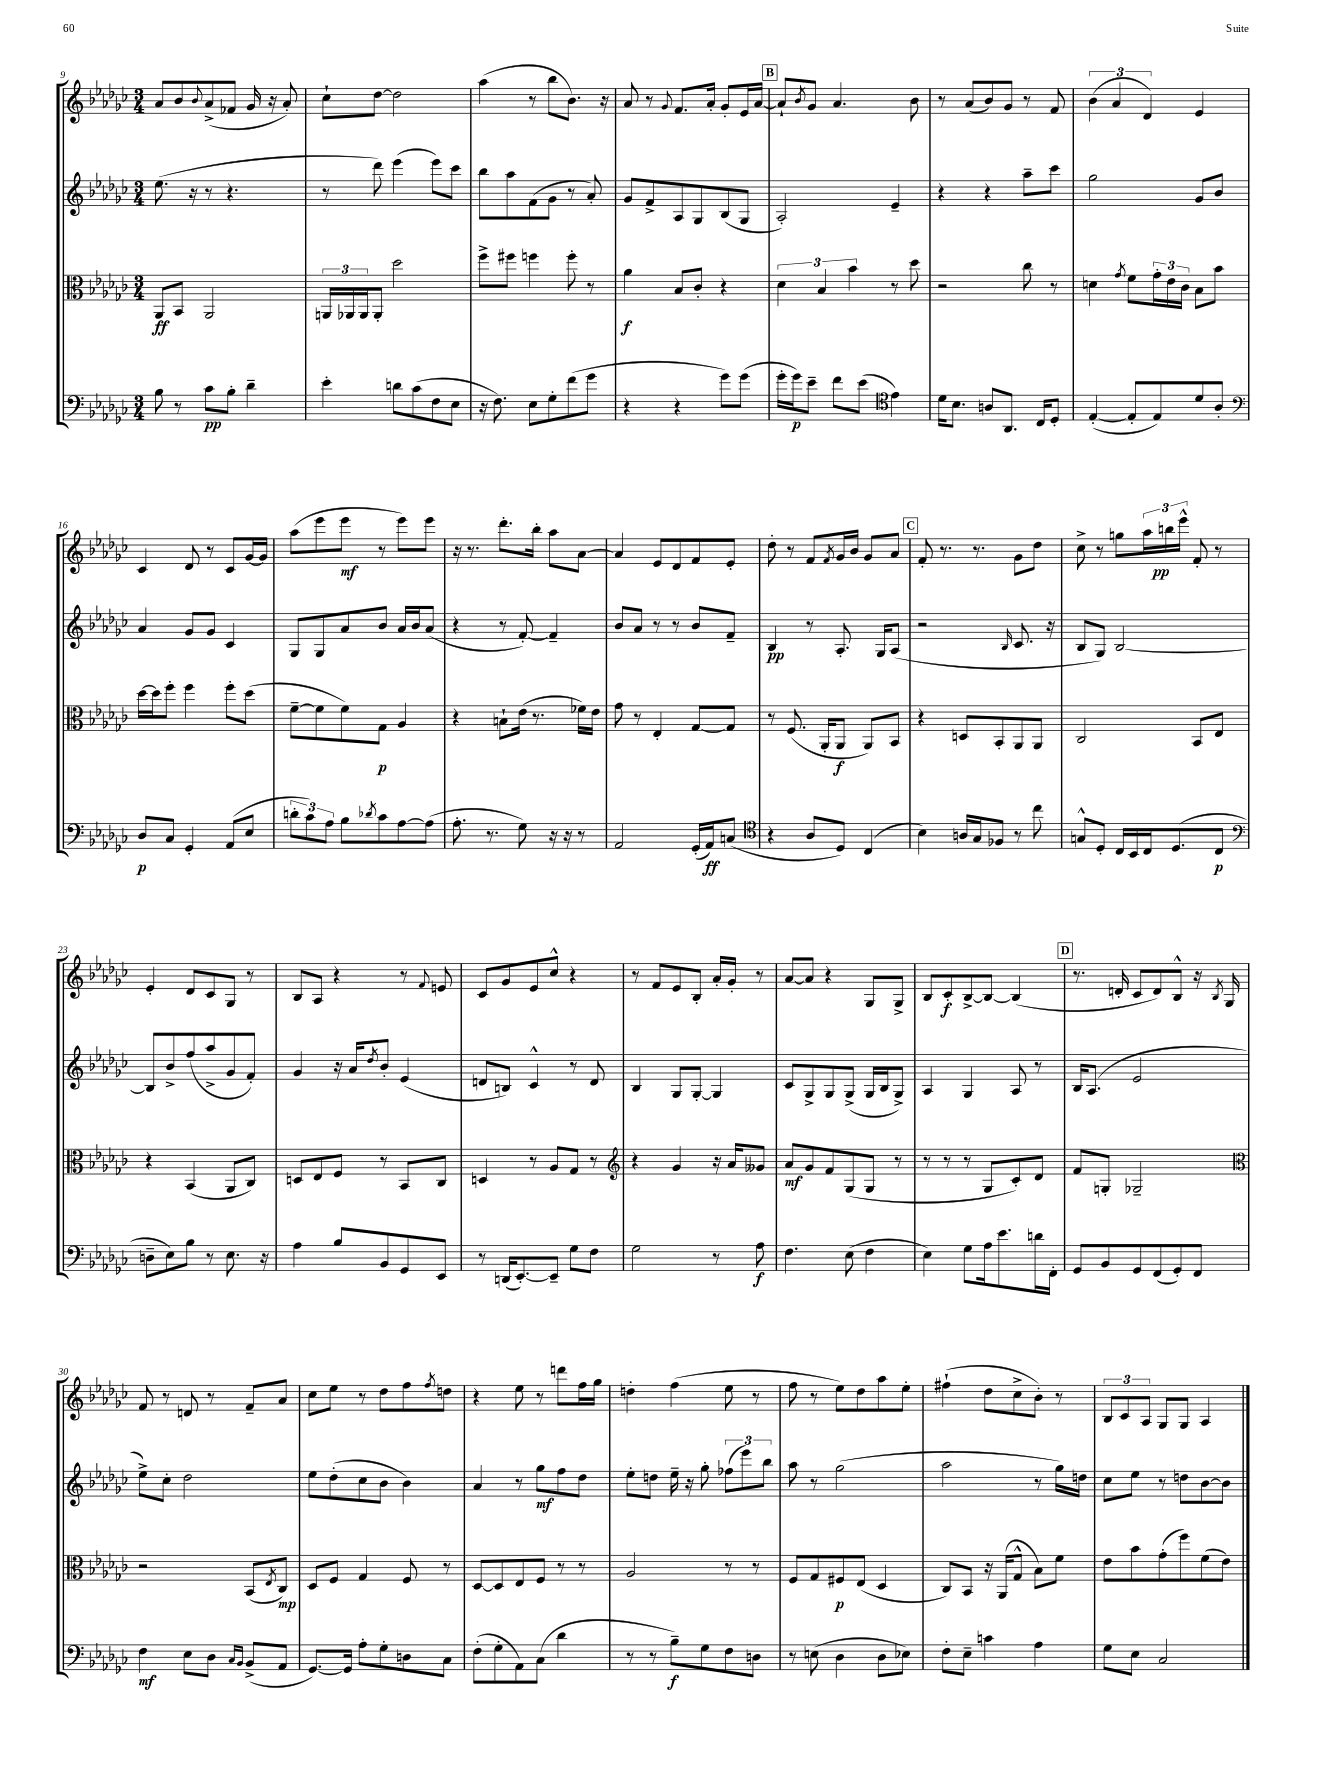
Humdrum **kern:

**kern	**kern	**kern	**kern
*staff4	*staff3	*staff2	*staff1
*clefF4	*clefC3	*clefG2	*clefG2
*k[b-e-a-d-g-c-]	*k[b-e-a-d-g-c-]	*k[b-e-a-d-g-c-]	*k[b-e-a-d-g-c-]
*M3/4	*M3/4	*M3/4	*M3/4
8B-	8AA-	(8.ee-	8a-
8r	8BB-	.	8b-
.	.	16r	.
.	.	.	8qqb-
8c-	2AA-	8r	(8a-^
8B-'	.	4.r	8f-
4d-~	.	.	16g-
.	.	.	16r
.	.	.	8a-')
=	=	=	=
4e-'	24AA	8r	8cc-`
.	24AA-	.	.
.	24AA-	.	.
.	8AA-'	8ddd-)	[8dd-
8d	2dd-	(4eee-	2dd-]
(8c-	.	.	.
8F	.	8eee-)	.
8E-	.	8ccc-	.
=	=	=	=
16r	8ff^	8bb-	(4aa-
8.F)	.	.	.
.	8ff#	8aa-	.
8E-	4ff	(8f	8r
8G-'	.	8g-	8bb-
(8f	8ff'	8r	8.b-)
8g-	8r	8a-')	.
.	.	.	16r
=	=	=	=
4r	4a-	8g-	8a-
.	.	8f^	8r
.	.	.	8qqg-
4r	8B-	8A-	8.f
.	8c-'	8G-	.
.	.	.	16a-'
8g-)	4r	(8B-	8g-'
(8g-	.	8G-	16e-
.	.	.	[16a-
=	=	=	=
16g-'	6d-	2A-')	8a-`]
16g-)	.	.	.
.	.	.	8qb-
8e-~	.	.	8g-
.	6B-	.	.
8f	.	.	4.a-
.	6b-	.	.
(8e-	.	.	.
*clefC4	*	*	*
4e-)	8r	4e-~	.
.	8dd-	.	8b-
=	=	=	=
16d-	2r	4r	8r
8.B-	.	.	.
.	.	.	(8a-
8A	.	4r	8b-)
8.AA-	.	.	8g-
.	8cc-	8aa-~	8r
16C-	.	.	.
8D-'	8r	8ccc-	8f
=	=	=	=
([4E-'	4d	2gg-	(6b-
.	.	.	6a-
.	8qg-	.	.
8E-']	8f	.	.
.	.	.	6d-)
8E-)	24g-'	.	.
.	24e-	.	.
.	24c-	.	.
8d-	8B-	8g-	4e-
8A-'	8b-	8b-	.
=	=	=	=
*clefF4	*	*	*
8D-	[16dd-	4a-	4c-
.	16dd-]	.	.
8C-	8ff'	.	.
4GG-'	4ff	8g-	8d-
.	.	8g-	8r
(8AA-	8ff'	4c-	8c-
8E-	(8dd-	.	[16g-
.	.	.	16g-]
=	=	=	=
12d'	[8f~	8G-	(8aa-
12c-)	.	.	.
.	8f]	8G-	8eee-
12A-	.	.	.
8B-	8f)	8a-	8eee-
8qd-	.	.	.
8c-	8G-	8b-	8r
[8A-	4A-	16a-	8eee-)
.	.	16b-	.
(8A-]	.	(8a-	8eee-
=	=	=	=
8.A-'	4r	4r	16r
.	.	.	8.r
8.r	.	.	.
.	8B`	8r	8.ddd-'
8G-)	(16e-	[8f')	.
.	8.r	.	16bb-'
16r	.	4f~]	8aa-
16r	.	.	.
8r	16f-)	.	[8a-
.	16e-	.	.
=	=	=	=
2AA-	8g-	8b-	4a-]
.	8r	8a-	.
.	4E-'	8r	8e-
.	.	8r	8d-
(16GG-'	[8G-	8b-	8f
16AA-)	.	.	.
(8C	8G-]	8f~	8e-'
=	=	=	=
*clefC4	*	*	*
4r	8r	4B-	8dd-'
.	(8.F	.	8r
8A-	.	8r	8f
.	16AA-'	.	.
.	.	.	8qf
8D-)	8AA-	8.A-'	16g-
.	.	.	16b-
(4C-	8AA-)	.	8g-
.	.	16G-	.
.	8BB-	(8A-	8a-
=	=	=	=
4B-)	4r	2r	8f'
.	.	.	8.r
16A	8D	.	.
16G-	.	.	8.r
8F-	8BB-'	.	.
.	.	16qqB-	.
8r	8AA-	8.c-	8g-
8cc-	8AA-	.	8dd-
.	.	16r	.
=	=	=	=
8G^^	2C-	8B-	8cc-^
8D-'	.	8G-)	8r
16C-	.	[2B-	8gg
16BB-	.	.	.
16C-	.	.	24aa-
.	.	.	24bb
(8.D-	.	.	.
.	.	.	24eee-^^
.	8BB-	.	8f'
8C-	8E-	.	8r
=	=	=	=
*clefF4	*	*	*
8D~	4r	8B-]	4e-'
8E-)	.	8b-^	.
8B-	(4BB-	(8ff	8d-
8r	.	8aa-^	8c-
8.E-	8AA-	8g-	8G-
.	8C-)	8f')	8r
16r	.	.	.
=	=	=	=
4A-	8D	4g-	8B-
.	8E-	.	8A-
8B-	8F	16r	4r
.	.	16a-	.
.	.	8qdd-	.
8BB-	8r	8b-'	.
8GG-	8BB-	(4e-	8r
.	.	.	8qqf
8EE-	8C-	.	8e
=	=	=	=
8r	4D	8d	8c-
(16DD	.	8B)	8g-
[8.EE-')	.	.	.
.	8r	4c-^^	8e-
8EE-~]	8A-	.	8cc-^^
8G-	8G-	8r	4r
8F	8r	8d	.
=	=	=	=
*	*clefG2	*	*
2G-	4r	4B-	8r
.	.	.	8f
.	4g-	8G-	8e-
.	.	[8G-'	8B-'
8r	16r	4G-]	16a-'
.	16a-	.	16g-'
8A-	8g--	.	8r
=	=	=	=
4.F	8a-	8c-	[8a-
.	8g-	8G-^	8a-]
.	8f	8G-	4r
(8E-	(8G-	(8G-^	.
4F	8G-	16G-	8G-
.	.	16B-	.
.	8r	8G-^)	8G-^
=	=	=	=
4E-)	8r	4A-	8B-
.	8r	.	8c-'
8G-	8r	4G-	[8B-^
16A-	8G-	.	8B-_
8.e-	.	.	.
.	8c-')	8A-	(4B-]
16d	8d-	8r	.
16FF'	.	.	.
=	=	=	=
8GG-	8f	16B-	8.r
.	.	(8.A-	.
8BB-	8G'	.	.
.	.	.	16d'
8GG-	2G-~	2e-	8c-
(8FF	.	.	8d)
8GG-')	.	.	8B-^^
8FF	.	.	16r
.	.	.	8qB-
.	.	.	16G-
=	=	=	=
*	*clefC3	*	*
4F	2r	8ee-^)	8f
.	.	8cc-'	8r
8E-	.	2dd-	8d
8D-	.	.	8r
16qqC-	.	.	.
16qqBB-	.	.	.
(8BB-^	(8BB-	.	8f~
.	8qE-	.	.
8AA-	8C-)	.	8a-
=	=	=	=
[8.GG-)	8D-	8ee-	8cc-
.	8F	(8dd-'	8ee-
16GG-]	.	.	.
8A-'	4G-	8cc-	8r
8G-'	.	8b-	8dd-
8D	8F	4b-)	8ff
.	.	.	8qff
8C-	8r	.	8dd
=	=	=	=
(8F'	[8D-	4a-	4r
8G-'	8D-]	.	.
8AA-)	8E-	8r	8ee-
(8C-	8F	8gg-	8r
4d-	8r	8ff	8ddd
.	8r	8dd-	16ff
.	.	.	16gg-
=	=	=	=
8r	2A-	8ee-'	4dd'
8r	.	8dd	.
8B-~)	.	16ee-~	(4ff
.	.	16r	.
8G-	.	8gg-'	.
8F	8r	(12ff-	8ee-
.	.	12eee-)	.
8D	8r	.	8r
.	.	12bb-	.
=	=	=	=
8r	8F	8aa-	8ff
(8E	8G-	8r	8r
4D-	8F#	(2gg-	8ee-)
.	(8E-	.	8dd-
8D-	4D-	.	8aa-
8E-)	.	.	8ee-'
=	=	=	=
8F'	8C-)	2aa-	(4ff#`
8E-~	8BB-	.	.
4c	16r	.	8dd-
.	(16AA-	.	.
.	8G-^^	.	8cc-^
4A-	8B-)	8r	8b-')
.	8f	16gg-)	8r
.	.	16dd	.
=	=	=	=
8G-	8e-	8cc-	12B-
.	.	.	12c-
8E-	8b-	8ee-	.
.	.	.	12A-
2C-	(8g-'	8r	8G-
.	8ff)	8dd	8G-
.	(8f	[8b-	4A-
.	8e-)	8b-]	.
==	==	==	==
*-	*-	*-	*-
